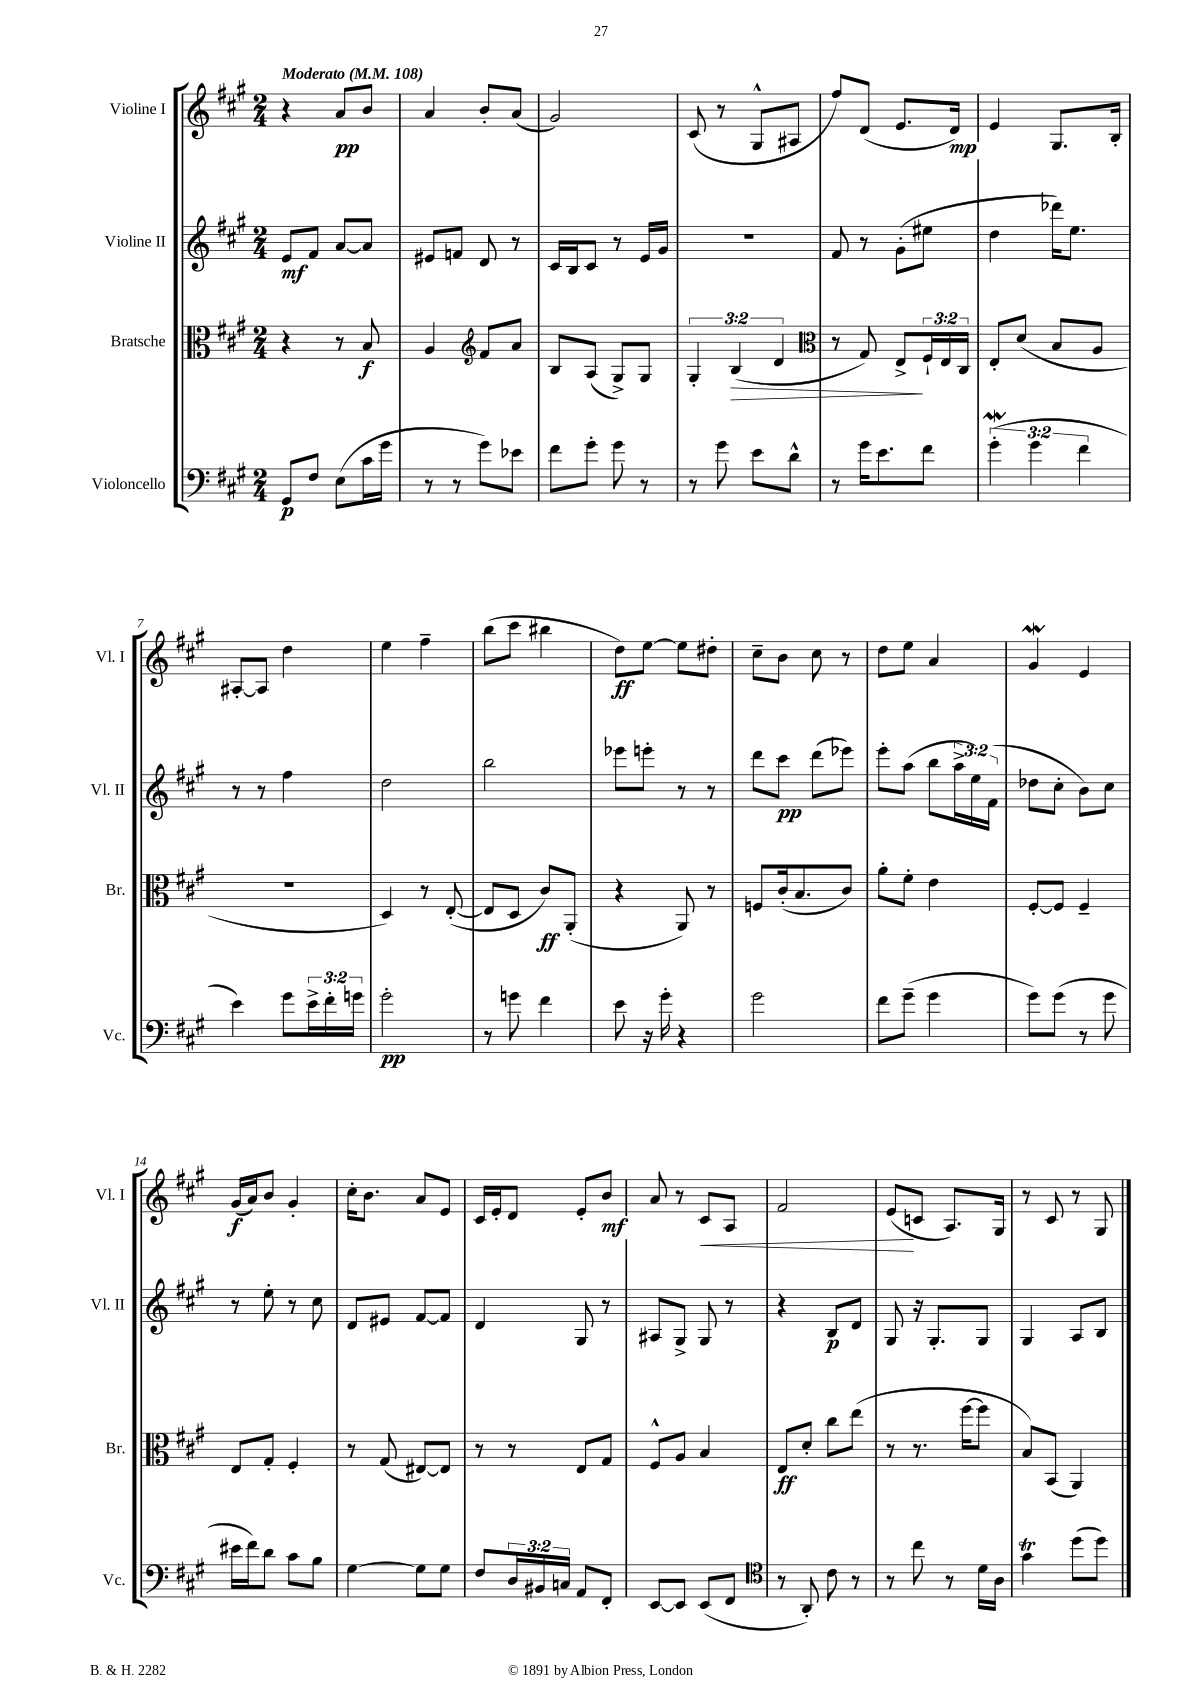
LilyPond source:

<<
\new StaffGroup <<
\new Staff = "s0" \with { instrumentName = "Violine I" shortInstrumentName = "Vl. I" } {
    \clef treble \key a \major \numericTimeSignature \time 2/4 \tempo "Moderato" 4 = 108
    r4 a'8\pp b'8 |
    a'4 b'8-. a'8( |
    gis'2) |
    cis'8( r8 gis8-^ ais8 |
    fis''8) d'8( e'8. d'16\mp) |
    e'4 gis8. b16-. |
    ais8~-. ais8 d''4 |
    e''4 fis''4-- |
    b''8( cis'''8 bis''4 |
    d''8\ff) e''8~ e''8 dis''8-. |
    cis''8-- b'8 cis''8 r8 |
    d''8 e''8 a'4 |
    gis'4\mordent e'4 |
    gis'16\f( a'16) b'8 gis'4-. |
    cis''16-. b'8. a'8 e'8 |
    cis'16 e'16-. d'8 e'8-. b'8\mf |
    a'8 r8 cis'8\< a8 |
    fis'2 |
    e'8\!( c'8 a8.) gis16 |
    r8 cis'8 r8 gis8 \bar "|." |
}
\new Staff = "s1" \with { instrumentName = "Violine II" shortInstrumentName = "Vl. II" } {
    \clef treble \key a \major \numericTimeSignature \time 2/4 \override Staff.TupletNumber.text = #tuplet-number::calc-fraction-text
    e'8\mf fis'8 a'8~ a'8 |
    eis'8 f'8 d'8 r8 |
    cis'16 b16 cis'8 r8 e'16 gis'16 |
    R2 |
    fis'8 r8 gis'8-.( eis''8 |
    d''4 des'''16) e''8. |
    r8 r8 fis''4 |
    d''2 |
    b''2 |
    ees'''8 e'''8-. r8 r8 |
    d'''8 cis'''8\pp d'''8( ees'''8) |
    e'''8-. a''8( b''8 \tuplet 3/2 { a''16-> e''16) fis'16( } |
    des''8 cis''8-. b'8) cis''8 |
    r8 e''8-. r8 cis''8 |
    d'8 eis'8 fis'8~ fis'8 |
    d'4 gis8 r8 |
    ais8 gis8-> gis8 r8 |
    r4 b8\p d'8 |
    gis8 r16 gis8.-. gis8 |
    gis4 a8 b8 \bar "|." |
}
\new Staff = "s2" \with { instrumentName = "Bratsche" shortInstrumentName = "Br." } {
    \clef alto \key a \major \numericTimeSignature \time 2/4 \override Staff.TupletNumber.text = #tuplet-number::calc-fraction-text
    r4 r8 b8\f |
    a4 \clef treble fis'8 a'8 |
    b8 a8( gis8->) gis8 |
    \tuplet 3/2 { gis4-. b4\>( d'4 } |
    \clef alto r8 gis8) e8->\! \tuplet 3/2 { fis16-! e16 cis16 } |
    e8-. d'8( b8 a8 |
    R2 |
    d4) r8 e8~-.( |
    e8 d8 cis'8\ff) a,8-.( |
    r4 a,8) r8 |
    f8 cis'16-.( b8. cis'8) |
    a'8-. fis'8-. e'4 |
    fis8~-. fis8 fis4-- |
    e8 gis8-. fis4-. |
    r8 gis8( eis8~) eis8 |
    r8 r8 e8 gis8 |
    fis8-^ a8 b4 |
    e8\ff d'8-. cis''8 e''8( |
    r8 r8. fis''16~ fis''8 |
    b8) b,8( a,4) \bar "|." |
}
\new Staff = "s3" \with { instrumentName = "Violoncello" shortInstrumentName = "Vc." } {
    \clef bass \key a \major \numericTimeSignature \time 2/4 \override Staff.TupletNumber.text = #tuplet-number::calc-fraction-text
    gis,8\p fis8 e8( cis'16 gis'16 |
    r8 r8 gis'8) ees'8 |
    fis'8 gis'8-. gis'8 r8 |
    r8 gis'8 e'8 d'8-^ |
    r8 gis'16 e'8. fis'8 |
    \tuplet 3/2 { gis'4-.\mordent( gis'4 fis'4 } |
    e'4) gis'8 \tuplet 3/2 { e'16-> fis'16-. g'16 } |
    gis'2-.\pp |
    r8 g'8 fis'4 |
    e'8 r16 gis'16-. r4 |
    gis'2 |
    fis'8 gis'8--( gis'4 |
    gis'8) gis'8( r8 gis'8 |
    eis'16 fis'16) d'8 cis'8 b8 |
    gis4~ gis8 gis8 |
    fis8 \tuplet 3/2 { d16 bis,16 c16 } a,8 fis,8-. |
    e,8~ e,8 e,8( fis,8 |
    \clef tenor r8 a,8-.) cis'8 r8 |
    r8 cis''8 r8 d'16 a16 |
    gis'4\trill d''8( d''8) \bar "|." |
}
>>
>>
